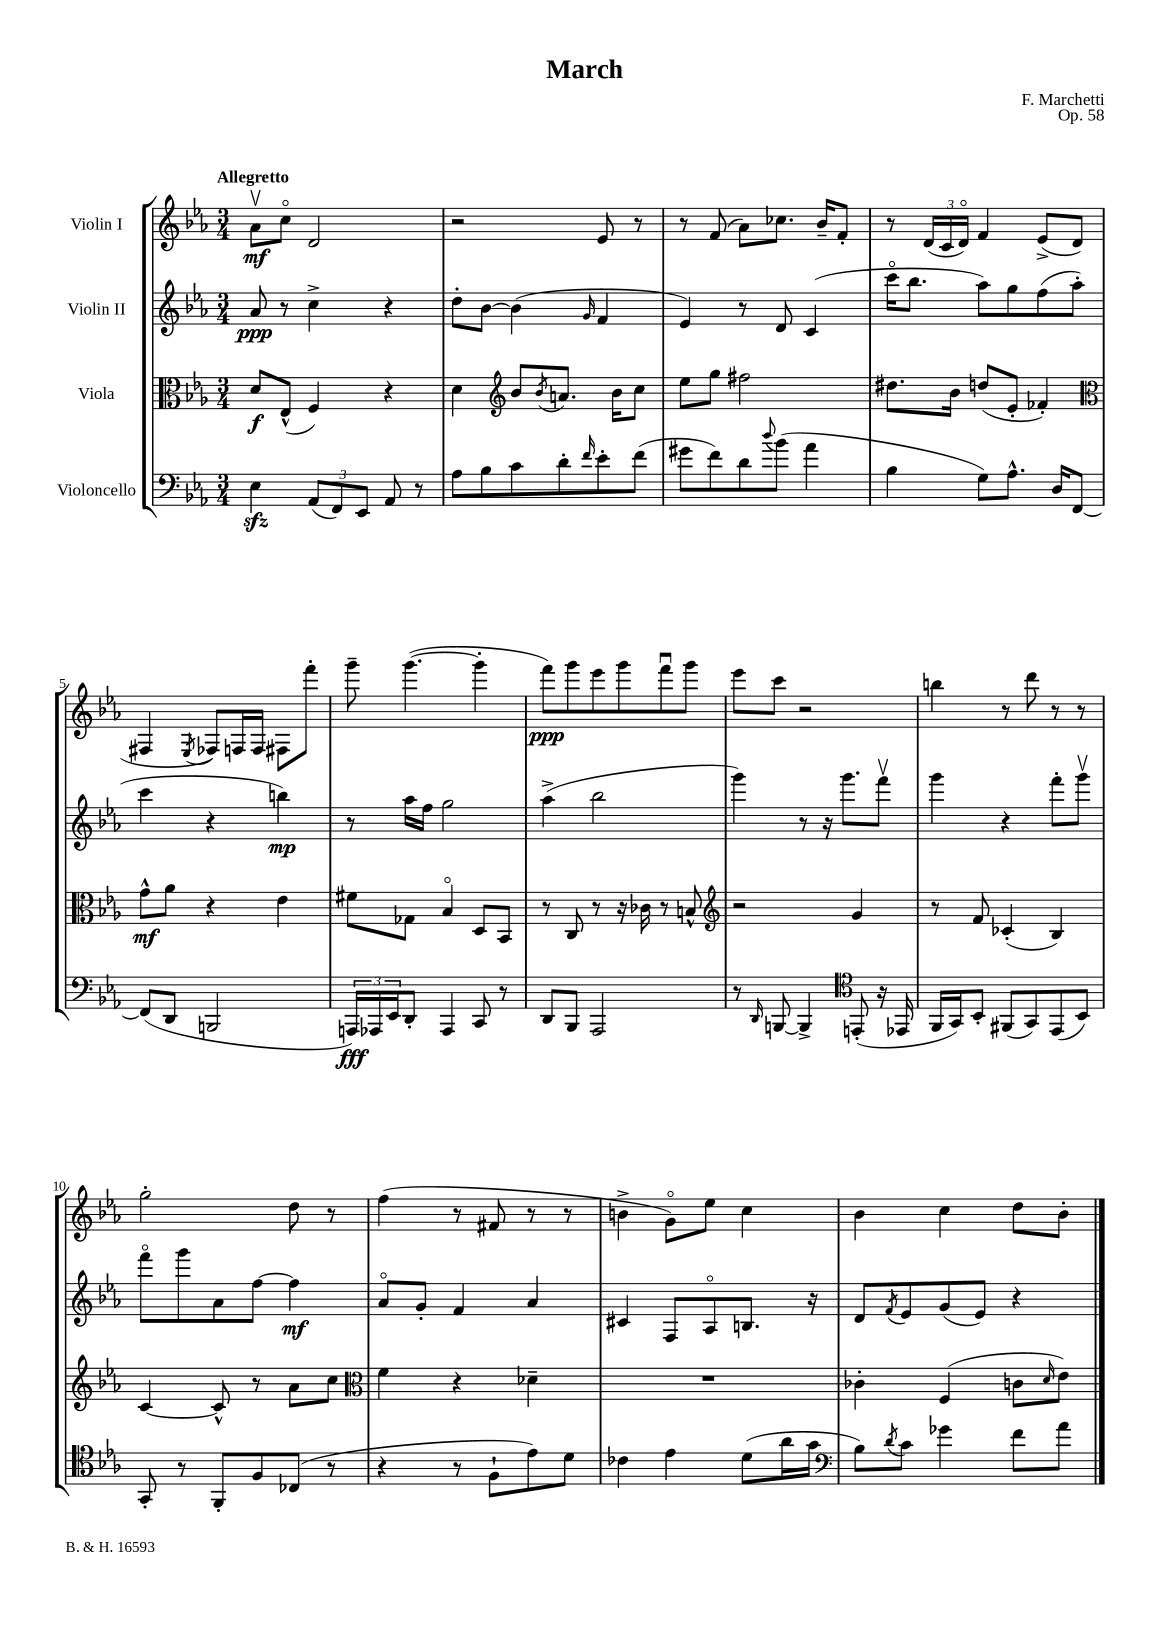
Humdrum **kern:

**kern	**kern	**kern	**kern
*staff4	*staff3	*staff2	*staff1
*clefF4	*clefC3	*clefG2	*clefG2
*k[b-e-a-]	*k[b-e-a-]	*k[b-e-a-]	*k[b-e-a-]
*M3/4	*M3/4	*M3/4	*M3/4
4E-	8d	8a-	8a-v
.	(8E-^^	8r	8cco
(12AA-	4F)	4cc^	2d
12FF)	.	.	.
12EE-	.	.	.
8AA-	4r	4r	.
8r	.	.	.
=	=	=	=
8A-	4d	8dd'	2r
8B-	.	[8b-	.
*	*clefG2	*	*
8c	8b-	(4b-]	.
.	8qb-	.	.
8d'	8.a	.	.
16qqf	.	16qqg	.
8e-'	.	4f	8e-
.	16b-	.	.
(8f	8cc	.	8r
=	=	=	=
8g#	8ee-	4e-)	8r
8f)	8gg	.	(8f
8d	2ff#	8r	8a-)
8qqdd	.	.	.
(8b-	.	8d	8.cc-
4a-	.	(4c	.
.	.	.	16b-~
.	.	.	8f'
=	=	=	=
4B-	8.dd#	16ccco	8r
.	.	8.bb-	.
.	.	.	(24d
.	.	.	24c
.	16b-	.	.
.	.	.	24do)
8G)	(8dd	8aa-)	4f
8.A-^^	8e-'	8gg	.
.	4f-')	(8ff	(8e-^
16D	.	.	.
[8FF	.	8aa-'	8d
=	=	=	=
*	*clefC3	*	*
(8FF]	8g^^	4ccc	4F#
8DD	8a-	.	.
.	.	.	8qE-
2BBB	4r	4r	8F-)
.	.	.	16F
.	.	.	16F
.	4e-	4bb)	8F#
.	.	.	8fff'
=	=	=	=
24AAA)	8f#	8r	8ggg~
24AAA-	.	.	.
24EE-	.	.	.
8DD'	8G-	16aa-	([4.ggg
.	.	16ff	.
4AAA-	4B-o	2gg	.
8CC	8D	.	4ggg']
8r	8BB-	.	.
=	=	=	=
8DD	8r	(4aa-^	8fff)
8BBB-	8C	.	8ggg
2AAA-	8r	2bb-	8eee-
.	16r	.	8ggg
.	16c-	.	.
.	8r	.	8fffu
.	8B^^	.	8ggg
=	=	=	=
*	*clefG2	*	*
8r	2r	4ggg)	8eee-
16qqDD	.	.	.
[8BBB	.	.	8ccc
4BBB^]	.	8r	2r
.	.	16r	.
.	.	8.ggg	.
*clefC4	*	*	*
(8EE'	4g	.	.
16r	.	8fffv	.
16EE-	.	.	.
=	=	=	=
16FF	8r	4ggg	4bb
16GG)	.	.	.
8BB-'	8f	.	.
(8FF#	(4c-'	4r	8r
8GG)	.	.	8ddd
(8EE-	4B-)	8fff'	8r
8BB-)	.	8gggv	8r
=	=	=	=
8GG'	[4c	8fffo	2gg'
8r	.	8ggg	.
8FF'	8c^^]	8a-	.
8F	8r	[8ff	.
(8C-	8a-	4ff]	8dd
8r	8cc	.	8r
=	=	=	=
*	*clefC3	*	*
4r	4f	8a-o	(4ff
.	.	8g'	.
8r	4r	4f	8r
8F`	.	.	8f#
8e-)	4d-~	4a-	8r
8d	.	.	8r
=	=	=	=
4c-	2.r	4c#	4b^
4e-	.	8F	8go)
.	.	8A-o	8ee-
(8d	.	8.B	4cc
16a-	.	.	.
16g	.	16r	.
=	=	=	=
*clefF4	*	*	*
8B-)	4c-'	8d	4b-
8qd	.	8qf	.
8c	.	8e-	.
4g-	(4F	(8g	4cc
.	.	8e-)	.
8f	8c	4r	8dd
.	16qqd	.	.
8a-	8e-)	.	8b-'
==	==	==	==
*-	*-	*-	*-
